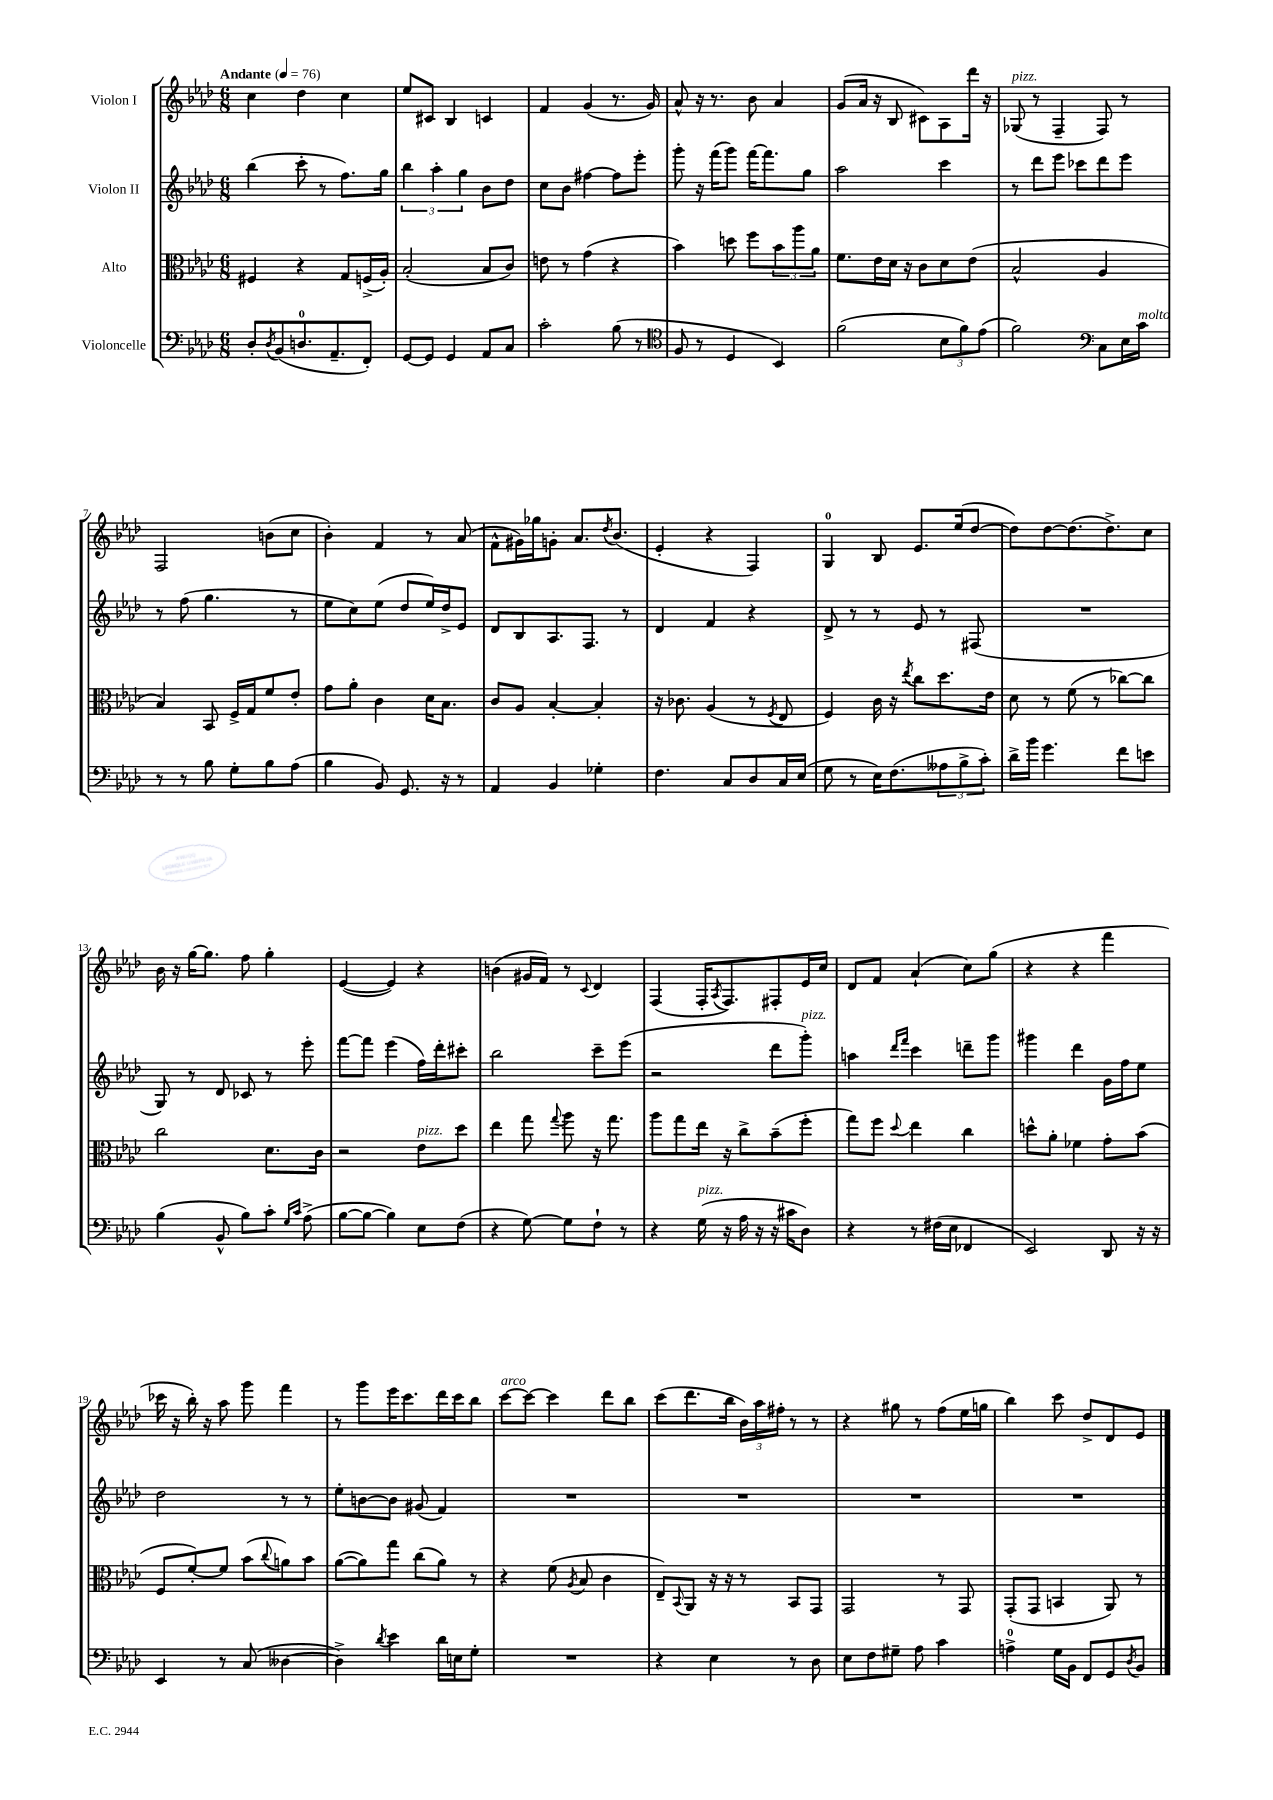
<<
\new StaffGroup <<
\new Staff = "s0" \with { instrumentName = "Violon I" } {
    \clef treble \key aes \major \numericTimeSignature \time 6/8 \tempo "Andante" 4 = 76
    c''4 des''4 c''4 |
    ees''8 cis'8 bes4 c'4 |
    f'4 g'4( r8. g'16) |
    aes'8-^ r16 r8. bes'8 aes'4 |
    g'8( aes'16 r16 bes8 cis'8) aes8 des'''16 r16 |
    ges8^\markup { \italic "pizz." }( r8 f4-- f8) r8 |
    f2 b'8( c''8 |
    bes'4-.) f'4 r8 aes'8( |
    f'8-^ gis'16) ges''16 g'8-. aes'8. \acciaccatura { des''8 } bes'8.( |
    ees'4-. r4 f4) |
    g4-0 bes8 ees'8. ees''16( des''8~ |
    des''8) des''8~ des''8.( des''8.->) c''8 |
    bes'16 r16 g''16~ g''8. f''8 g''4-. |
    ees'4~( ees'4) r4 |
    b'4( gis'16 f'16) r8 \appoggiatura { c'8 } des'4 |
    f4( f16-. \acciaccatura { aes8 } f8.) fis8-. ees'16 c''16 |
    des'8 f'8 aes'4-!( c''8) g''8( |
    r4 r4 f'''4 |
    ces'''16 r16 bes''16-.) r16 aes''8 g'''8 f'''4 |
    r8 g'''8 ees'''16 c'''8. des'''16 c'''16 bes''8 |
    c'''8~^\markup { \italic "arco" } c'''8~ c'''4 des'''8 bes''8 |
    c'''8( des'''8. bes''16 \tuplet 3/2 { bes'16) aes''16 fis''16-. } r8 r8 |
    r4 gis''8 r8 f''8( ees''16 g''16 |
    bes''4) c'''8 des''8-> des'8 ees'8 \bar "|." |
}
\new Staff = "s1" \with { instrumentName = "Violon II" } {
    \clef treble \key aes \major \numericTimeSignature \time 6/8
    bes''4( c'''8-. r8 f''8.) g''16 |
    \tuplet 3/2 { bes''4 aes''4-. g''4 } bes'8 des''8 |
    c''8 bes'8 fis''4~ fis''8 ees'''8-. |
    g'''8-. r16 f'''16( g'''8) f'''16~ f'''8. g''8 |
    aes''2 c'''4 |
    r8 des'''8 ees'''8 ces'''8 des'''8 ees'''8 |
    r8 f''8( g''4. r8 |
    ees''8 c''8) ees''8( des''8 ees''16) des''16-> ees'8 |
    des'8 bes8 aes8. f8. r8 |
    des'4 f'4 r4 |
    des'8-> r8 r8 ees'8 r8 fis8( |
    R2. |
    g8) r8 des'8 ces'8 r8 ees'''8-. |
    f'''8~ f'''8 ees'''4( f''16) des'''16-. cis'''8-. |
    bes''2 c'''8-- ees'''8( |
    r2 des'''8 g'''8-.^\markup { \italic "pizz." }) |
    a''4 \grace { des'''16 f'''16 } c'''4 d'''8-- g'''8 |
    gis'''4 des'''4 g'16 f''16 ees''8 |
    des''2 r8 r8 |
    ees''8-. b'8~ b'8 gis'8( f'4) |
    R2. |
    R2. |
    R2. |
    R2. \bar "|." |
}
\new Staff = "s2" \with { instrumentName = "Alto" } {
    \clef alto \key aes \major \numericTimeSignature \time 6/8
    fis4 r4 g8 f16->( aes16-.) |
    bes2-.( bes8 c'8) |
    e'8 r8 g'4( r4 |
    bes'4) d''8 f''8 \tuplet 3/2 { bes'8 aes''8 aes'8 } |
    f'8. ees'16 des'16 r16 c'8 des'8 ees'8( |
    bes2-^ aes4 |
    bes4) bes,8 f16-> g16 f'8 ees'8-. |
    g'8 aes'8-. c'4 des'16 bes8. |
    c'8 aes8 bes4~-. bes4-. |
    r16 ces'8. aes4( r8 \acciaccatura { f8 } ees8 |
    f4) c'16 r16 \acciaccatura { ees''8 } c''8 des''8. ees'16 |
    des'8 r8 f'8( r8 ces''8~) ces''8 |
    c''2 des'8. c'16 |
    r2 ees'8^\markup { \italic "pizz." } des''8 |
    ees''4 g''8 \appoggiatura { g''8 } aes''8 r16 g''8. |
    aes''8 g''8 ees''16 r16 c''8-> bes'8--( f''8-. |
    g''8) f''8 \appoggiatura { des''8 } ees''4 c''4 |
    d''8-^ aes'8-. fes'4 g'8-. bes'8( |
    f8 f'8~-.) f'8 bes'8( \appoggiatura { c''8 } a'8) bes'8 |
    aes'8~( aes'8) g''8 c''8( aes'8) r8 |
    r4 f'8( \acciaccatura { aes8 } bes8 c'4 |
    ees8--) \appoggiatura { bes,8 } aes,8 r16 r16 r8 bes,8 g,8 |
    g,2 r8 g,8 |
    g,8-.( g,8 b,4 aes,8) r8 \bar "|." |
}
\new Staff = "s3" \with { instrumentName = "Violoncelle" } {
    \clef bass \key aes \major \numericTimeSignature \time 6/8
    des8-. \acciaccatura { des8 } bes,8( d8.-0 aes,8.-- f,8-.) |
    g,8~ g,8 g,4 aes,8 c8 |
    c'2-. bes8( r8 |
    \clef tenor f8 r8 des4 bes,4) |
    f'2( \tuplet 3/2 { bes8 f'8) ees'8( } |
    f'2) \clef bass c8 ees16 c'16^\markup { \italic "molto" } |
    r8 r8 bes8 g8-. bes8 aes8( |
    bes4 bes,8) g,8. r16 r8 |
    aes,4 bes,4 ges4-. |
    f4. c8 des8 c16 ees16( |
    g8 r8 ees16) f8.( \tuplet 3/2 { aeses8 bes8-> c'8-.) } |
    des'16-> bes'16 g'4. f'8 e'8 |
    bes4( bes,8-^ bes8) c'8-. \grace { g16 c'16 } aes8->( |
    bes8~ bes8~ bes4) ees8 f8( |
    r4 g8~) g8 f8-! r8 |
    r4 g16^\markup { \italic "pizz." }( r16 aes16 r16 r16 cis'16 des8) |
    r4 r8 fis16( ees16 fes,4 |
    ees,2) des,8 r16 r16 |
    ees,4 r8 c8( deses4~ |
    deses4->) \acciaccatura { des'8 } ees'4 des'16 e16 g8-. |
    R2. |
    r4 ees4 r8 des8 |
    ees8 f8 gis8-- aes8 c'4 |
    a4-0-> g16 bes,16 f,8 g,8 \acciaccatura { des8 } bes,8 \bar "|." |
}
>>
>>
